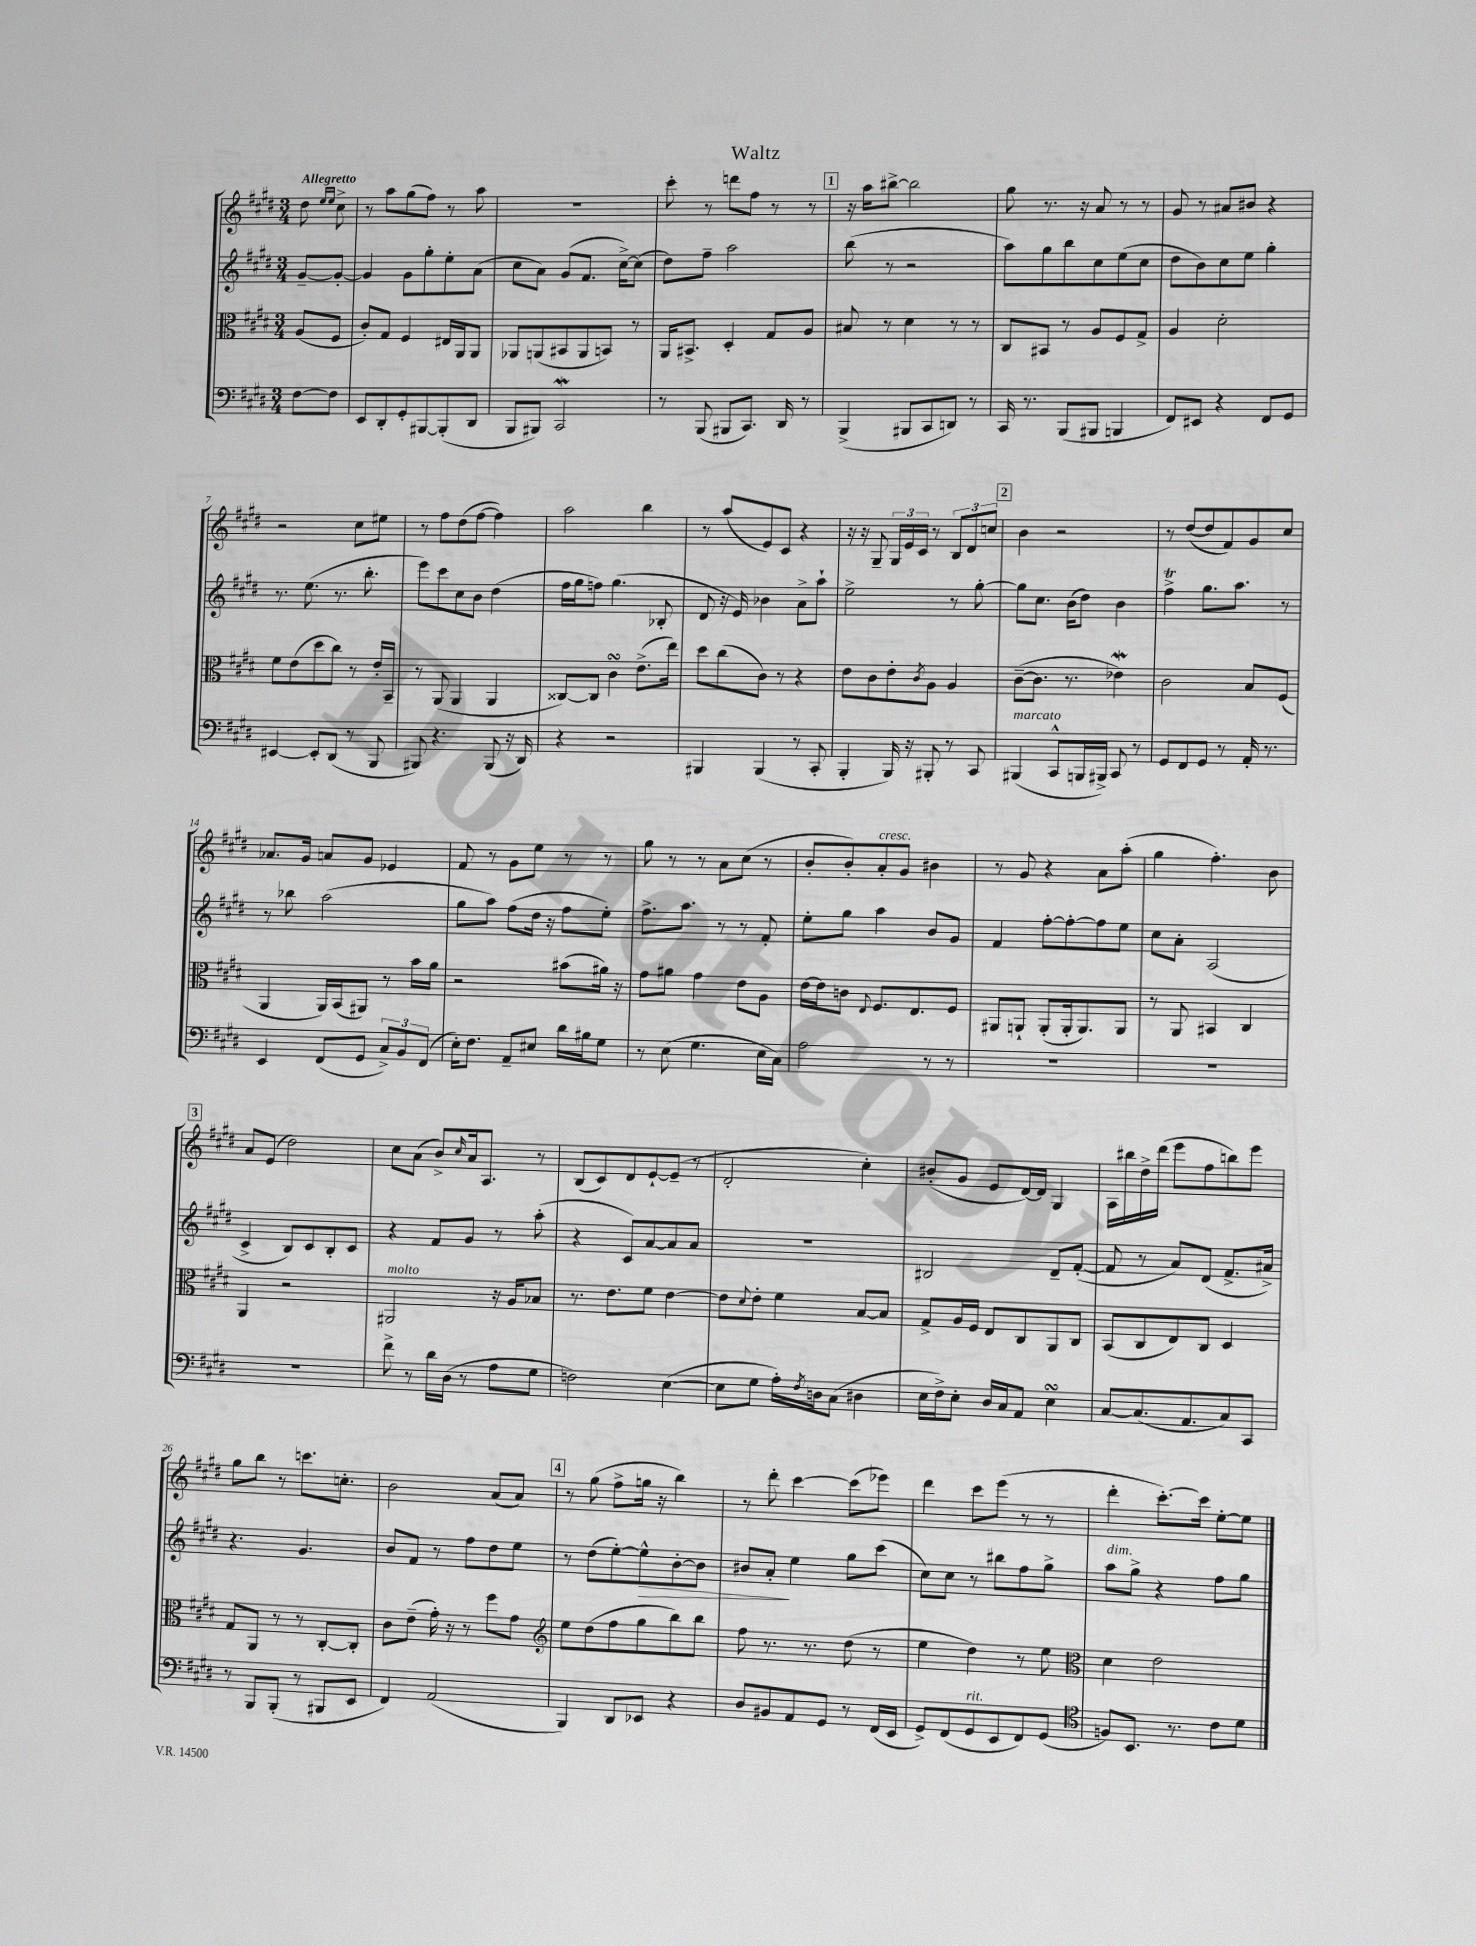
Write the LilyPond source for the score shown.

\header { title = "Waltz" }
<<
\new StaffGroup <<
\new Staff = "s0" {
    \clef treble \key e \major \numericTimeSignature \time 3/4 \partial 4 \tempo "Allegretto"
    dis''8 \grace { e''16 e''16 } cis''8-> |
    r8 a''8 gis''8( fis''8) r8 a''8 |
    R2. |
    cis'''8-. r8 d'''8 fis''8 r8 r8 |
    \mark \markup { \box "1" } r16 a''16 bis''8~-> bis''2 |
    gis''8 r8. r16 a'8 r8 r8 |
    gis'8 r8 ais'8 bis'8 r4 |
    r2 cis''8 eis''8 |
    r8 fis''8 dis''8( fis''8~ fis''4) |
    a''2 b''4 |
    r8 a''8( e'8) cis'8 r4 |
    r16 r16 gis8-- \tuplet 3/2 { gis16 e'16 cis'16 } r8 \tuplet 3/2 { b8 dis'8 c''8 } |
    \mark \markup { \box "2" } b'4 r2 |
    r8 dis''8~( dis''8 fis'8) gis'8 cis''8 |
    aes'8. gis'16 a'8 gis'8 ees'4 |
    fis'8 r8 gis'8 e''8 r8 r8 |
    gis''8 r8 r8 a'8 cis''8( r8 |
    b'8-. b'8-.) a'8-.^\markup { \italic "cresc." } gis'8 bis'4 |
    r8 gis'8 r4 a'8 a''8-.( |
    gis''4 fis''4.-.) b'8 |
    \mark \markup { \box "3" } a'8 e'8( dis''2) |
    cis''8 a'8( b'8->) \grace { cis''16 } a'16 a8. r8 |
    b8( cis'8) dis'8 e'8~-! e'8--( r8 |
    dis'2-. cis''4-.) |
    bis'8-.( gis'8 e'8 dis'16~) dis'16 gis4 |
    a16 bis''16 dis''16-> dis'''16( e'''8 fis''8 b''8) e'''8 |
    gis''8 b''8 r8 c'''8. c''8.-. |
    b'2 a'8( a'8) |
    \mark \markup { \box "4" } r8 gis''8( fis''8-> g''16 r16 b''4) |
    r8 dis'''8-. cis'''4~ cis'''8( ees'''8) |
    dis'''4 cis'''8 e'''8( r8 r8 |
    dis'''4-. cis'''8.~-.) cis'''16 e''8~-. e''8 \bar "|." |
}
\new Staff = "s1" {
    \clef treble \key e \major \numericTimeSignature \time 3/4 \partial 4
    gis'8~-- gis'8~-. |
    gis'4 gis'8 gis''8-. e''8-. a'8( |
    cis''8 a'8) gis'8( fis'8. cis''16~->) cis''8( |
    dis''8) fis''8-- a''2 |
    \mark \markup { \box "1" } b''8( r8 r2 |
    a''8) gis''8 b''8 cis''8 e''8( cis''8 |
    dis''8 b'8) cis''8 e''8 gis''4-. |
    r8. e''8.( r8. b''8.-. |
    e'''8) cis'''8 cis''8 b'8 dis''4( |
    fis''16 gis''16 f''8) gis''4.( bes8-. |
    dis'8 r16 e'16) bes'4 a'8-> a''8-! |
    e''2-> r8 gis''8~-. |
    \mark \markup { \box "2" } gis''8 cis''8. b'16( dis''8) b'4 |
    fis''4->\trill gis''8. a''8. r8 |
    r8 bes''8 a''2( |
    gis''8 a''8) fis''8( dis''16 r16 fis''8 e''8-.) |
    fis''8.-> a''8. r8 r8 fis'8-. |
    e''8-. gis''8 a''4 b'8 gis'8 |
    fis'4 fis''8~-. fis''8~-. fis''8 e''8 |
    cis''8 a'8-. a2( |
    \mark \markup { \box "3" } cis'4-> b8) cis'8 b8-. cis'8 |
    r4 fis'8 gis'8 r8 a''8-.( |
    r4 cis'8) a'8~ a'8 a'8 |
    R2. |
    bis2 dis'8-- fis'8~-.( |
    fis'8 r8 a'8) dis'8( fis'8.-> ais'16->) |
    r4. gis'4. |
    b'8 fis'8 r8 fis''8 dis''8 e''8 |
    \mark \markup { \box "4" } r8 dis''8( e''8~-.) e''8-^\> b'8~-. b'8 |
    bis'8 a'8-.\! e''4 gis''8 cis'''8( |
    cis''8) cis''8 r8 bis''8 fis''8 gis''8-> |
    a''8^\markup { \italic "dim." } gis''8-> r4 fis''8 gis''8 \bar "|." |
}
\new Staff = "s2" {
    \clef alto \key e \major \numericTimeSignature \time 3/4 \partial 4
    a8( fis8 |
    cis'8-.) gis8 fis4 eis16 a,16 a,8 |
    aes,8 a,8( bis,8 a,8 b,8) r8 |
    a,16 bis,8.-> dis4-. gis8 a8 |
    \mark \markup { \box "1" } bis8 r8 dis'4 r8 r8 |
    cis8 bis,8 r8 a8 fis8 gis8-> |
    a4 dis'2-. |
    fis'8 e'8( dis''8 cis''8) r8 e'16-. b,16-- |
    r8 a,8( a,4 a,4 |
    cisis8~) cisis8 cis'4\turn e'8.->( e''16) |
    dis''8 cis''8( cis'8) r8 r4 |
    e'8 cis'8 e'8-. \acciaccatura { cis'8 } a8 a4 |
    \mark \markup { \box "2" } cis'8~--( cis'8. r8. ees'4\mordent) |
    cis'2 b8 fis8( |
    a,4 a,16) b,16( ais,8) r8 b'16 a'16 |
    r2 bis'8( ais'16) r16 |
    gis'8 ais'8 gis'4 e'8 a8 |
    e'16~ e'16 c'8 \appoggiatura { e8 } fis8. e8. fis8 |
    ais,8 a,8-! a,8-.( a,16-. a,8.) a,8 |
    r8 a,8 bis,4 cis4 |
    \mark \markup { \box "3" } a,4 r2 |
    ais,2^\markup { \italic "molto" } r16 a16 bes8 |
    r8. e'8. fis'8 e'4~ |
    e'8 \appoggiatura { dis'8 } e'8-. fis'4 b8~ b8 |
    gis8-> a16 fis16 e8 cis8 a,8 cis8 |
    b,8( cis8 e8) cis8 dis4 |
    gis8 a,8 r8 r8 cis8~-. cis8-. |
    cis'8 e'8--( gis'16-.) r16 r8 fis''8 gis'8 |
    \mark \markup { \box "4" } \clef treble e''8 dis''8( fis''8 gis''8 b''8) b''8 |
    fis''8 r8. r8. dis''8( r8 |
    e''4 dis''4) r8 e''8 |
    \clef alto dis'4 e'2 \bar "|." |
}
\new Staff = "s3" {
    \clef bass \key e \major \numericTimeSignature \time 3/4 \partial 4
    fis8~ fis8 |
    e,8 dis,8-. gis,8-. bis,,8~ bis,,8-.( dis,8 |
    b,,8 bis,,8) cis,2\mordent |
    r8 b,,8( bis,,8 cis,8.) dis,16 r8 |
    \mark \markup { \box "1" } b,,4->( bis,,8 cis,8 d,8) r8 |
    cis,16 r8. b,,8( bis,,8 b,,4 |
    fis,8) eis,8 r4 fis,8 gis,8 |
    eis,4~ eis,8-. dis,8( r8 b,,8 |
    bis,,8) r4. bis,,8( r16 dis,16) |
    r4 r2 |
    bis,,4 bis,,4( r8 cis,8-. |
    b,,4-. b,,16) r16 bis,,8-. r8 cis,8 |
    \mark \markup { \box "2" } bis,,4^\markup { \italic "marcato" }( cis,8-^ b,,16 bis,,16->) cis,8 r8 |
    gis,8 fis,8 gis,8 r8 a,16-. r8. |
    e,4 fis,8( gis,8 \tuplet 3/2 { cis8->) b,8 fis,8( } |
    e16-.) fis8. a,8-- eis8 dis'16 bis16 gis8 |
    r8 e8( gis4. e16 cis16) |
    a2 r8 r8 |
    R2. |
    R2. |
    \mark \markup { \box "3" } R2. |
    fis'8-> r8 dis'16 dis16( r8 a8 gis8 |
    f2) e4~( |
    e8 gis8 a16-.) \acciaccatura { fis8 } d16 cis8( dis4 |
    e16 fis16->) e8-. dis16 cis16 a,8 e4\turn |
    cis8~ cis8.( a,8. cis8) cis,8 |
    r8 b,,8 b,,8-.( r8 bis,,8 e,8 |
    fis,4) a,2( |
    \mark \markup { \box "4" } b,,4) dis,8 ees,8 r4 |
    dis8 bis,8 a,8 gis,8 r8 fis,16( e,16 |
    gis,8->) fis,8( gis,8^\markup { \italic "rit." } e,8 fis,8) gis,8( |
    \clef tenor f8) b,8. r8. cis'8 dis'8 \bar "|." |
}
>>
>>
